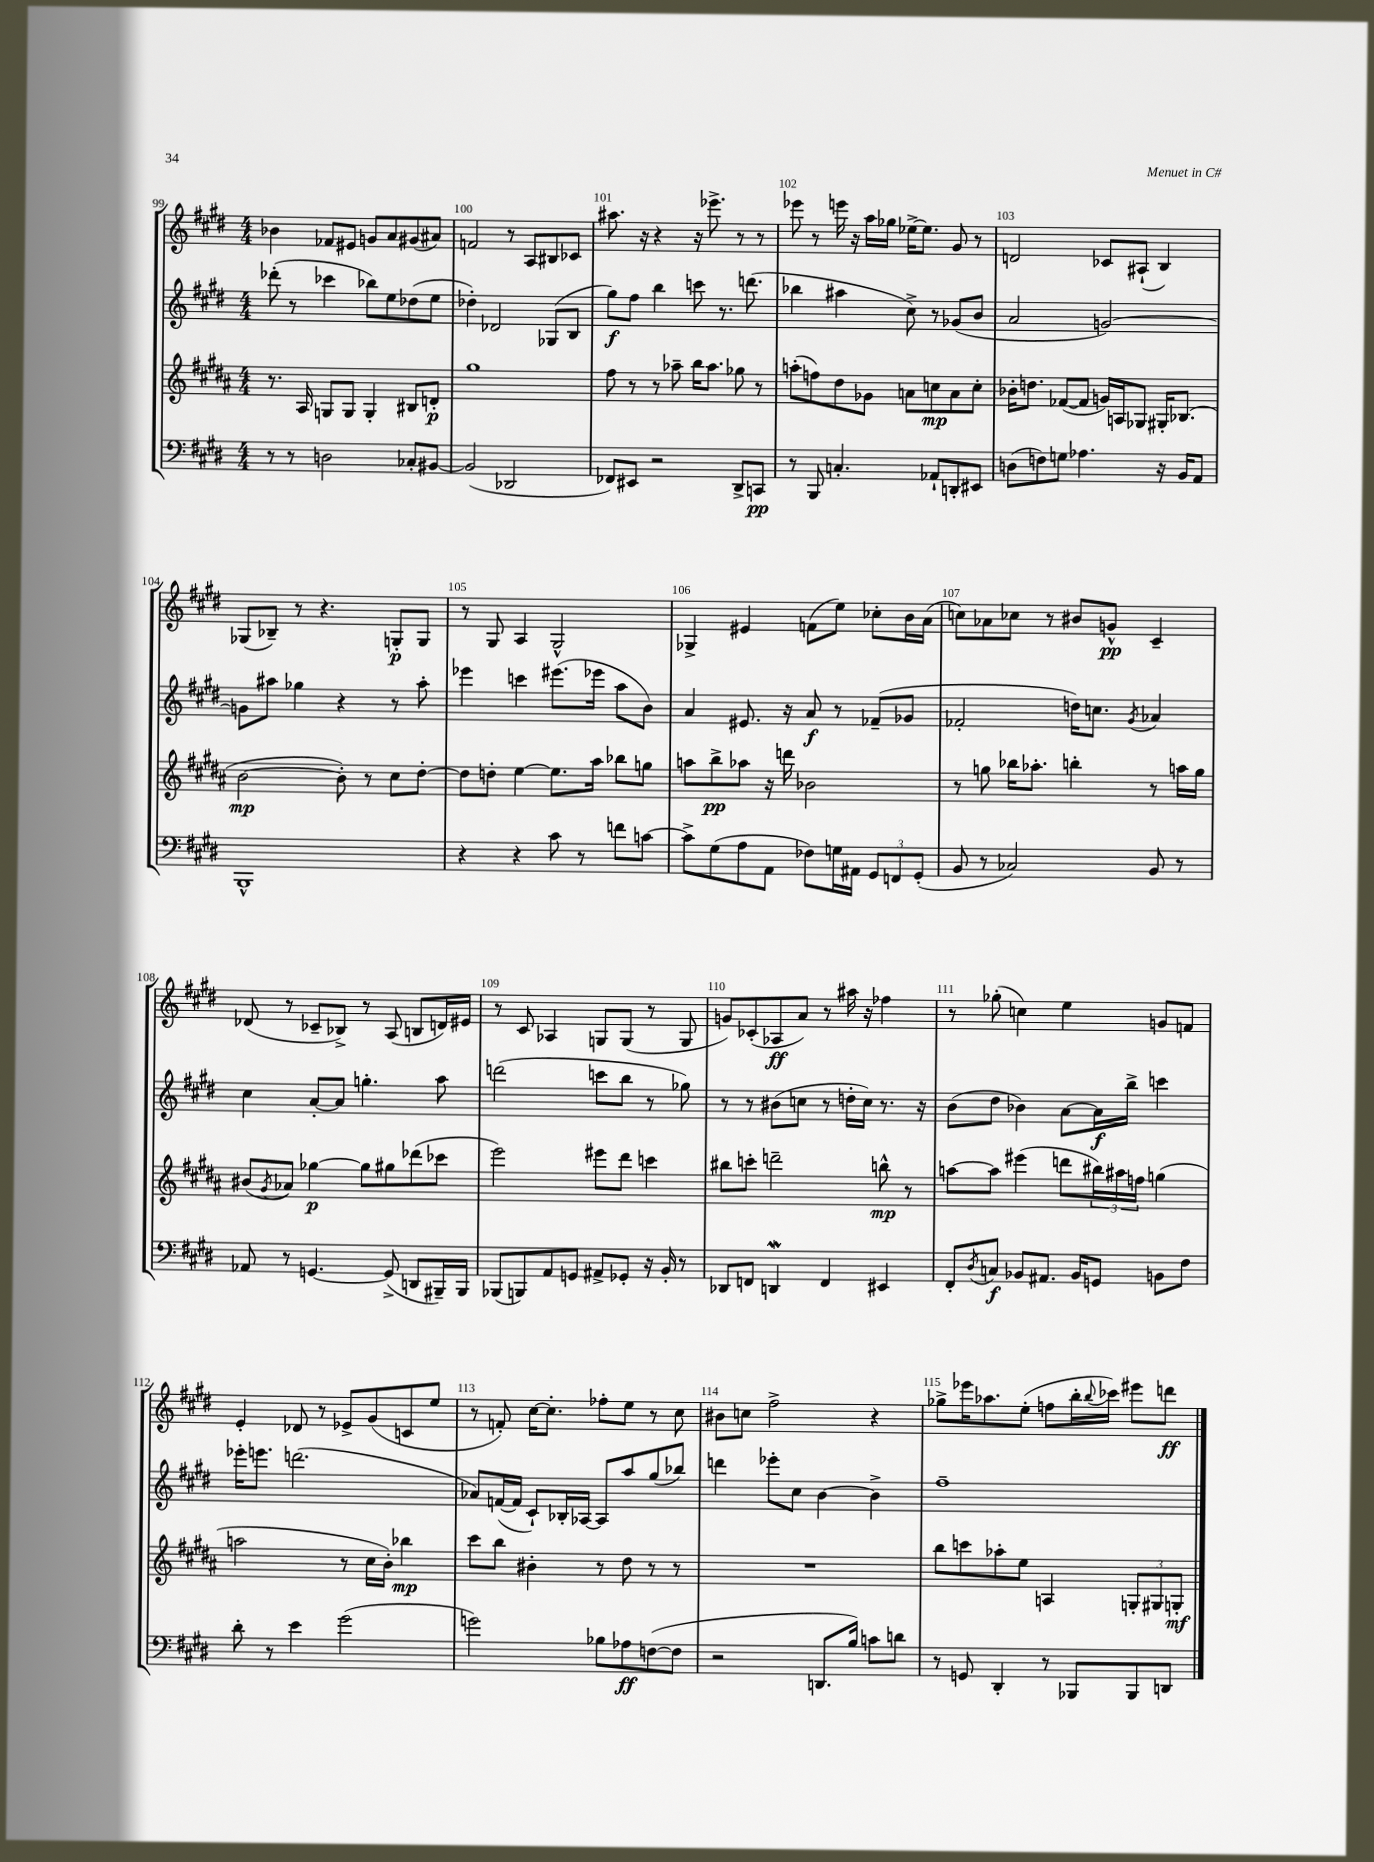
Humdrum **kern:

**kern	**kern	**kern	**kern
*staff4	*staff3	*staff2	*staff1
*clefF4	*clefG2	*clefG2	*clefG2
*k[f#c#g#d#]	*k[f#c#g#d#a#]	*k[f#c#g#d#]	*k[f#c#g#d#]
*M4/4	*M4/4	*M4/4	*M4/4
8r	8.r	(8ddd-'	4b-
8r	.	8r	.
.	16A#	.	.
2D	8G	4ccc-	8f-
.	8G	.	8e#
.	4G'	8bb-)	8g
.	.	8ee	8a
8C-'	8B#	(8dd-	(8g#
[8BB#	8d'	8ee	8a#)
=	=	=	=
(2BB#]	1gg#	4dd-')	2f
.	.	2d-	.
2DD-	.	.	8r
.	.	.	8A
.	.	(8G-	8B#
.	.	8B	8c-
=	=	=	=
8FF-)	8ff#	8gg#)	8.aa#
8EE#	8r	8ff#	.
.	.	.	16r
2r	8r	4bb	4r
.	8aa-~	.	.
.	16bb	8ccc	16r
.	8.aa-	.	8.eee-^
.	.	8.r	.
8DD#^	8gg-	.	8r
.	.	(8.ddd	.
8CC	8r	.	8r
=	=	=	=
8r	(8aa'	4bb-	8eee-
8BBB	8ff)	.	8r
4.C'	8dd#	4aa#	16eee
.	.	.	16r
.	8g-	.	16aa
.	.	.	16gg-
.	8a	8cc#^)	[16ee-^
.	.	.	8.ee-]
8AA-`	8cc	8r	.
8DD'	8a	(8g-	8g#
8EE#	8cc'	8b	8r
=	=	=	=
(8D	16b-'	2a	2d
.	8.dd	.	.
8F)	.	.	.
8G	([8f-	.	.
4.A-	8f-]	.	.
.	16g)	[2g)	8c-
.	16A	.	.
.	8G-	.	(8A#`
16r	16G#'	.	4B)
16BB	(8.B-	.	.
8AA	.	.	.
=	=	=	=
1BBB^^	[2b	8g]	(8G-
.	.	8aa#	8B-~)
.	.	4gg-	8r
.	.	.	4.r
.	8b'])	4r	.
.	8r	.	.
.	8cc#	8r	8G'
.	[8dd#'	8aa#'	8G
=	=	=	=
4r	8dd#]	4eee-	8r
.	8dd'	.	8G#
4r	[4ee	4ccc	4A
8c#	8.ee]	(8.eee#	2G#^^
8r	.	.	.
.	16aa#	16eee-	.
8f	8bb-	8aa	.
[8c	8gg	8b)	.
=	=	=	=
8c^]	8aa	4a	4G-^
(8G#	8bb^	.	.
8A	8aa-	8.e#	4e#
8AA	16r	.	.
.	16ddd	16r	.
8F-)	2b-	8a	(8f
16G	.	8r	8ee)
16AA#	.	.	.
12GG#	.	(8f-~	8cc-'
12FF	.	.	.
.	.	8g-	16b
(12GG#'	.	.	.
.	.	.	(16a
=	=	=	=
8BB	8r	2f-'	8cc)
8r	8gg	.	8a-
2C-)	16bb-	.	8cc-
.	8.aa-'	.	.
.	.	.	8r
.	4bb'	16dd)	8b#
.	.	8.cc	.
.	.	.	8g^^
.	.	8qg#	.
8BB	8r	4a-	4c#~
8r	16aa	.	.
.	16gg	.	.
=	=	=	=
8AA-	(8b#	4cc#	(8d-
.	8qg#	.	.
8r	8a-)	.	8r
[4.GG	[4gg-	[8a'	8c-~
.	.	8a]	8B-^)
.	8gg-]	4.gg'	8r
(8GG^]	8gg#	.	(8A
8DD	(8ddd-	.	8B
16BBB#~)	8ccc-	8aa	16d)
16BBB#	.	.	16e#
=	=	=	=
(8BBB-	2eee)	(2ddd	8r
8BBB)	.	.	8c#
8AA	.	.	4A-
8GG	.	.	.
8AA#^	8eee#	8ccc	8G
8GG-'	8ddd#	8bb	(8G
16r	4ccc	8r	8r
16BB'	.	.	.
8r	.	8gg-)	8G
=	=	=	=
8DD-	8bb#	8r	8g)
8FF	8ccc'	8r	(8c-'
4DD	2ddd~	(8b#	8A-
.	.	8cc	8a)
4FF	.	8r	8r
.	.	16dd'	16aa#
.	.	16cc)	16r
4EE#	8bb^^	8.r	4ff-
.	8r	.	.
.	.	16r	.
=	=	=	=
8FF#'	[8aa	(8b	8r
8qD#	.	.	.
8C	8aa]	8dd#	(8gg-'
8BB-	(4eee#	4b-)	4cc)
8.AA#	.	.	.
.	8ddd	[8a	4ee
16BB-	.	.	.
8GG	24bb#)	16a]	.
.	24aa#	.	.
.	.	16bb^	.
.	24ff	.	.
8BB	(4gg	4ccc	8g
8F#	.	.	8f
=	=	=	=
8d#'	2aa	16eee-'	4e'
.	.	8.eee	.
8r	.	.	.
4e	.	(2.ddd	8d-
.	.	.	8r
(2g#	8r	.	8e-^
.	16cc#	.	(8g#
.	16b')	.	.
.	4bb-	.	8c
.	.	.	8ee
=	=	=	=
2g)	8ccc#	8a-)	8r
.	8bb	([16f	8f')
.	.	16f]	.
.	4b#'	8c#`)	[16cc#
.	.	.	8.cc#']
.	.	16B-'	.
.	.	[16A-	.
8B-	8r	8A-]	8ff-'
8A-	8dd#	8aa	8ee
([8F	8r	(8gg#	8r
8F]	8r	8bb-)	8cc#
=	=	=	=
2r	1r	4ddd	8b#
.	.	.	8cc
.	.	8eee-'	2ff#^
.	.	8cc#	.
8.DD	.	[4b	.
16B)	.	.	.
8c	.	4b^]	4r
8d	.	.	.
=	=	=	=
8r	8bb	1ff#~	8gg-^
8GG	8ccc	.	16eee-
.	.	.	8.aa-
4DD#'	8aa-'	.	.
.	8ee	.	(8ee'
8r	4A	.	8ff
8BBB-	.	.	16bb'
.	.	.	8qqbb
.	.	.	16ccc-)
8BBB-	12G'	.	8eee#
.	12G#	.	.
8DD	.	.	8ddd
.	12G'	.	.
==	==	==	==
*-	*-	*-	*-
